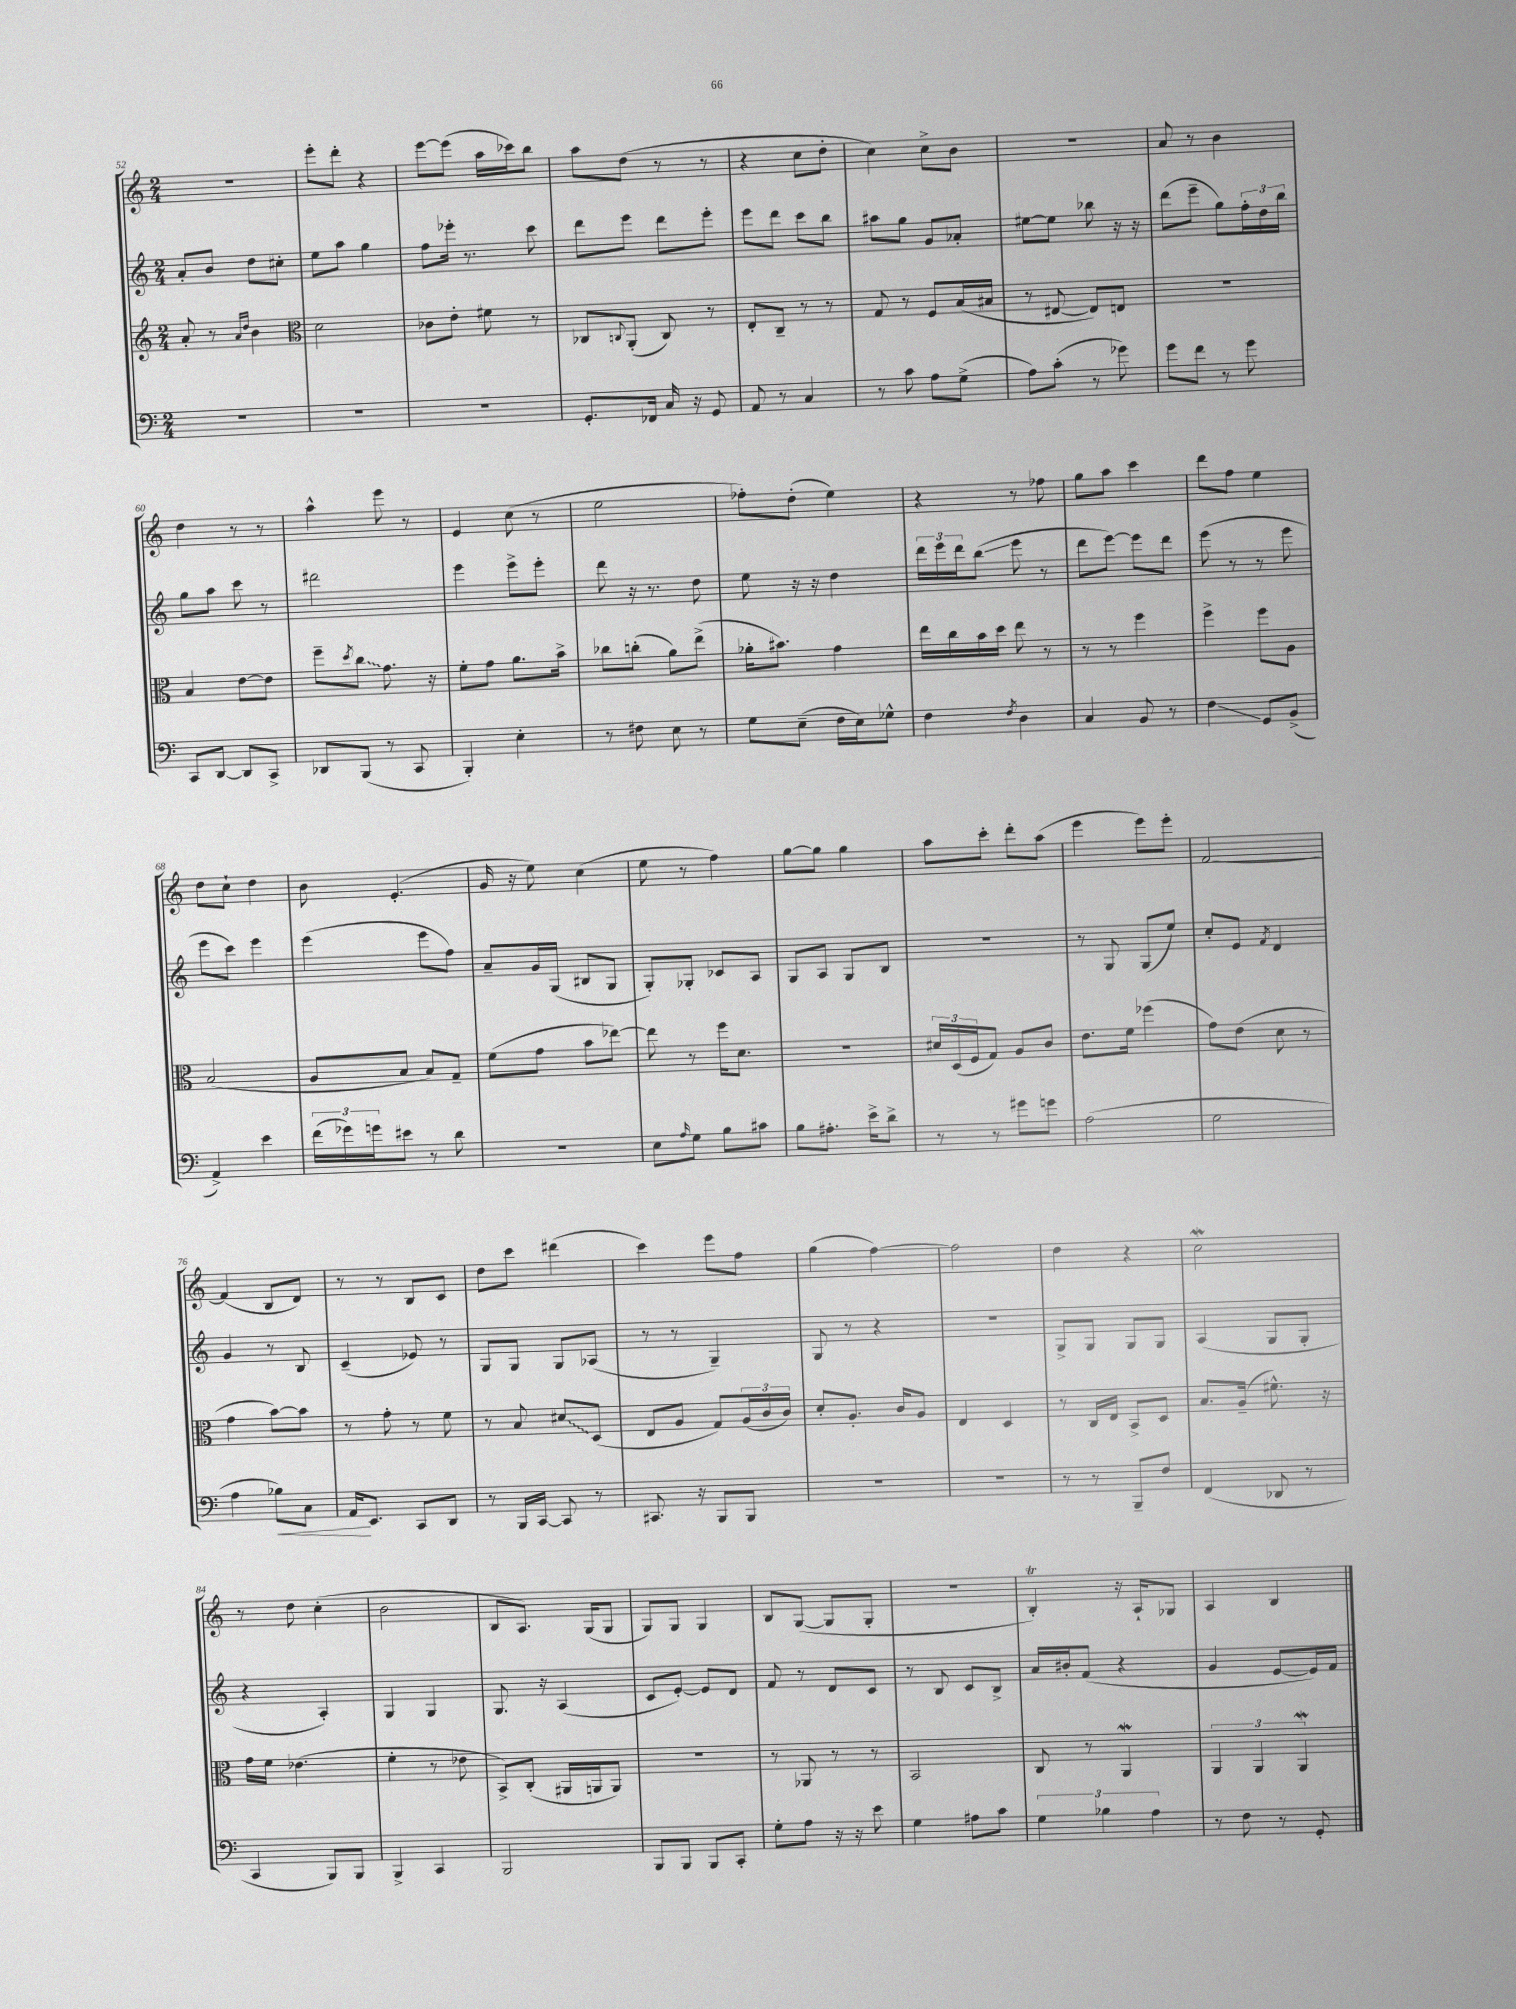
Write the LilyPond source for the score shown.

<<
\new StaffGroup <<
\new Staff = "s0" {
    \clef treble \key c \major \numericTimeSignature \time 2/4
    r2 |
    e'''8-. d'''8-. r4 |
    e'''8~ e'''8( a''16 ces'''16) b''8 |
    a''8 d''8( r8 r8 |
    r4 c''8 d''8-. |
    c''4) c''8-> b'8 |
    R2 |
    a'8 r8 b'4 |
    d''4 r8 r8 |
    a''4-^ e'''8 r8 |
    e'4 c''8( r8 |
    e''2 |
    fes''8-.) d''8-.( e''4) |
    r4 r8 fes''8 |
    g''8 a''8 c'''4 |
    d'''8 f''8 e''4 |
    d''8 c''8-! d''4 |
    b'8 e'4.-.( |
    g'16 r16 e''8) c''4( |
    e''8 r8 f''4) |
    g''8~ g''8 g''4 |
    a''8 c'''8-. d'''8-. a''8( |
    e'''4 e'''8) e'''8-. |
    f'2~ |
    f'4( b8 d'8) |
    r8 r8 b8 c'8 |
    d''8 c'''8 dis'''4( |
    c'''4) e'''8 f''8 |
    g''4( f''4~) |
    f''2 |
    d''4 r4 |
    c''2\mordent |
    r8 d''8 c''4-.( |
    b'2 |
    b8 a8.) g16( g8 |
    g8) g8 g4 |
    b8 g8~( g8 g8-. |
    R2 |
    b4-.\trill) r16 a16-! ges8 |
    a4 b4 \bar "|." |
}
\new Staff = "s1" {
    \clef treble \key c \major \numericTimeSignature \time 2/4
    a'8-. b'8 d''8 cis''8-. |
    e''8 a''8 g''4 |
    f''8 ees'''16-. r8. c'''8 |
    d'''8 e'''8 d'''8 e'''8-. |
    e'''8 d'''8 c'''8 b''8 |
    ais''8 g''8 g'8 aes'8-. |
    eis''8~ eis''8 bes''8 r16 r16 |
    d'''8( e'''8-- g''8) \tuplet 3/2 { f''16-. d''16 b''16 } |
    g''8 a''8 c'''8 r8 |
    dis'''2 |
    e'''4 e'''8-> e'''8-. |
    d'''8 r16 r8. d''8 |
    e''8 r16 r16 d''4 |
    \tuplet 3/2 { d'''16 e'''16 d'''16 } b''8\glissando( e'''8 r8 |
    d'''8 e'''8~) e'''8 d'''8 |
    e'''8( r8 r8 e'''8 |
    e'''8 c'''8) e'''4 |
    e'''4( e'''8 f''8) |
    a'8-- g'16 g16( bis8 g8 |
    g8-.) ges8-. ces'8 a8 |
    g8 a8 g8 b8 |
    R2 |
    r8 g8 g8( e''8) |
    c''8-. e'8 \acciaccatura { f'8 } d'4 |
    g'4 r8 b8 |
    c'4--( ees'8) r8 |
    g8 g8 g8 aes8( |
    r8 r8 g4--) |
    g8 r8 r4 |
    R2 |
    g8-> g8 g8 g8 |
    a4( g8 g8-. |
    r4 a4-.) |
    g4 g4 |
    g8. r16 a4( |
    c'8 e'8~-.) e'8 d'8 |
    f'8 r8 d'8 c'8 |
    r8 b8 c'8 b8-> |
    a'16 bis'16-. f'8( r4 |
    g'4 e'8~ e'16) f'16 \bar "|." |
}
\new Staff = "s2" {
    \clef treble \key c \major \numericTimeSignature \time 2/4
    a'8-. r8 \grace { a'16 d''16 } b'4 |
    \clef alto d'2 |
    ces'8 e'8-. fis'8 r8 |
    ces8 \appoggiatura { c8 } a,8-.( c8) r8 |
    e8-. c8-- r8 r8 |
    g8 r8 f8 b16( bis16 |
    r8 eis8~ eis8) e8 |
    r2 |
    b4 e'8~ e'8 |
    f''8-- \acciaccatura { d''8 } \once \override Glissando.style = #'zigzag c''8\glissando g'8. r16 |
    f'8-. g'8 a'8. b'16-> |
    ces''8 c''8-.( a'8) e''8->( |
    aes'16-. bis'8.) g'4 |
    e''16 c''16 b'16 d''16 e''8 r8 |
    r8 r8 f''4 |
    f''4-> f''8 a8 |
    b2( |
    a8 b8 b8) g8-- |
    f'8( g'8 b'8 ees''8~) |
    ees''8 r8 f''16 d'8. |
    R2 |
    \tuplet 3/2 { dis'16 d16( f16 } g8) a8 c'8 |
    e'8. f'16 fes''4( |
    g'8) e'8( d'8 r8 |
    g'4 b'8~) b'8 |
    r8 g'8-. r8 f'8 |
    r8 b8 \once \override Glissando.style = #'zigzag dis'8\glissando d8( |
    e8 a8 g8) \tuplet 3/2 { a16( c'16 c'16) } |
    d'8-. a8.-. c'16 a8 |
    e4 d4 |
    r8 c16 e16 b,8-> d8 |
    b8. a16--( fis'8.-^) r16 |
    g'16 f'16 ees'4.( |
    f'4-. r8 ees'8 |
    b,8->) c8-.( ais,16 a,16 a,8) |
    R2 |
    r8 aes,8 r8 r8 |
    b,2 |
    c8 r8 a,4\mordent |
    \tuplet 3/2 { a,4 a,4 a,4\mordent } \bar "|." |
}
\new Staff = "s3" {
    \clef bass \key c \major \numericTimeSignature \time 2/4
    R2 |
    R2 |
    R2 |
    g,8.-. fes,16 c16 r16 g,8 |
    a,8 r8 c4 |
    r8 c'8 a8 g8->( |
    a8) c'8-.( r8 ges'8) |
    g'8 f'8 r8 g'8 |
    c,8 d,8~ d,8 c,8-> |
    des,8 b,,8( r8 c,8 |
    b,,4-.) e4-. |
    r8 fis8 e8 r8 |
    g8 e8--( f16 e16) ges8-^ |
    f4 \acciaccatura { f8 } d4 |
    c4 b,8 r8 |
    f4\glissando g,8 b,8->( |
    a,4->) e'4 |
    \tuplet 3/2 { f'16( ges'16) g'16 } eis'8 r8 d'8 |
    r2 |
    e8 \grace { a16 } g8 b8 cis'8 |
    b8 ais8.-. e'16-> d'8-> |
    r8 r8 gis'8 g'8 |
    a2( |
    g2 |
    a4 bes8\<) c8 |
    a,16\! e,8. c,8 d,8 |
    r8 b,,16 c,16~ c,8 r8 |
    cis,8. r16 b,,8 b,,8 |
    R2 |
    R2 |
    r8 r8 b,,8-- f8 |
    f,4( des,8 r8 |
    c,4 b,,8) b,,8 |
    b,,4-> c,4 |
    b,,2 |
    b,,8 b,,8 b,,8 c,8-. |
    g8-. a8 r16 r16 e'8 |
    g4 ais8 c'8 |
    \tuplet 3/2 { g4 bes4 a4 } |
    r8 f8 r8 g,8-. \bar "|." |
}
>>
>>
\layout { \context { \Score currentBarNumber = #52 } }
